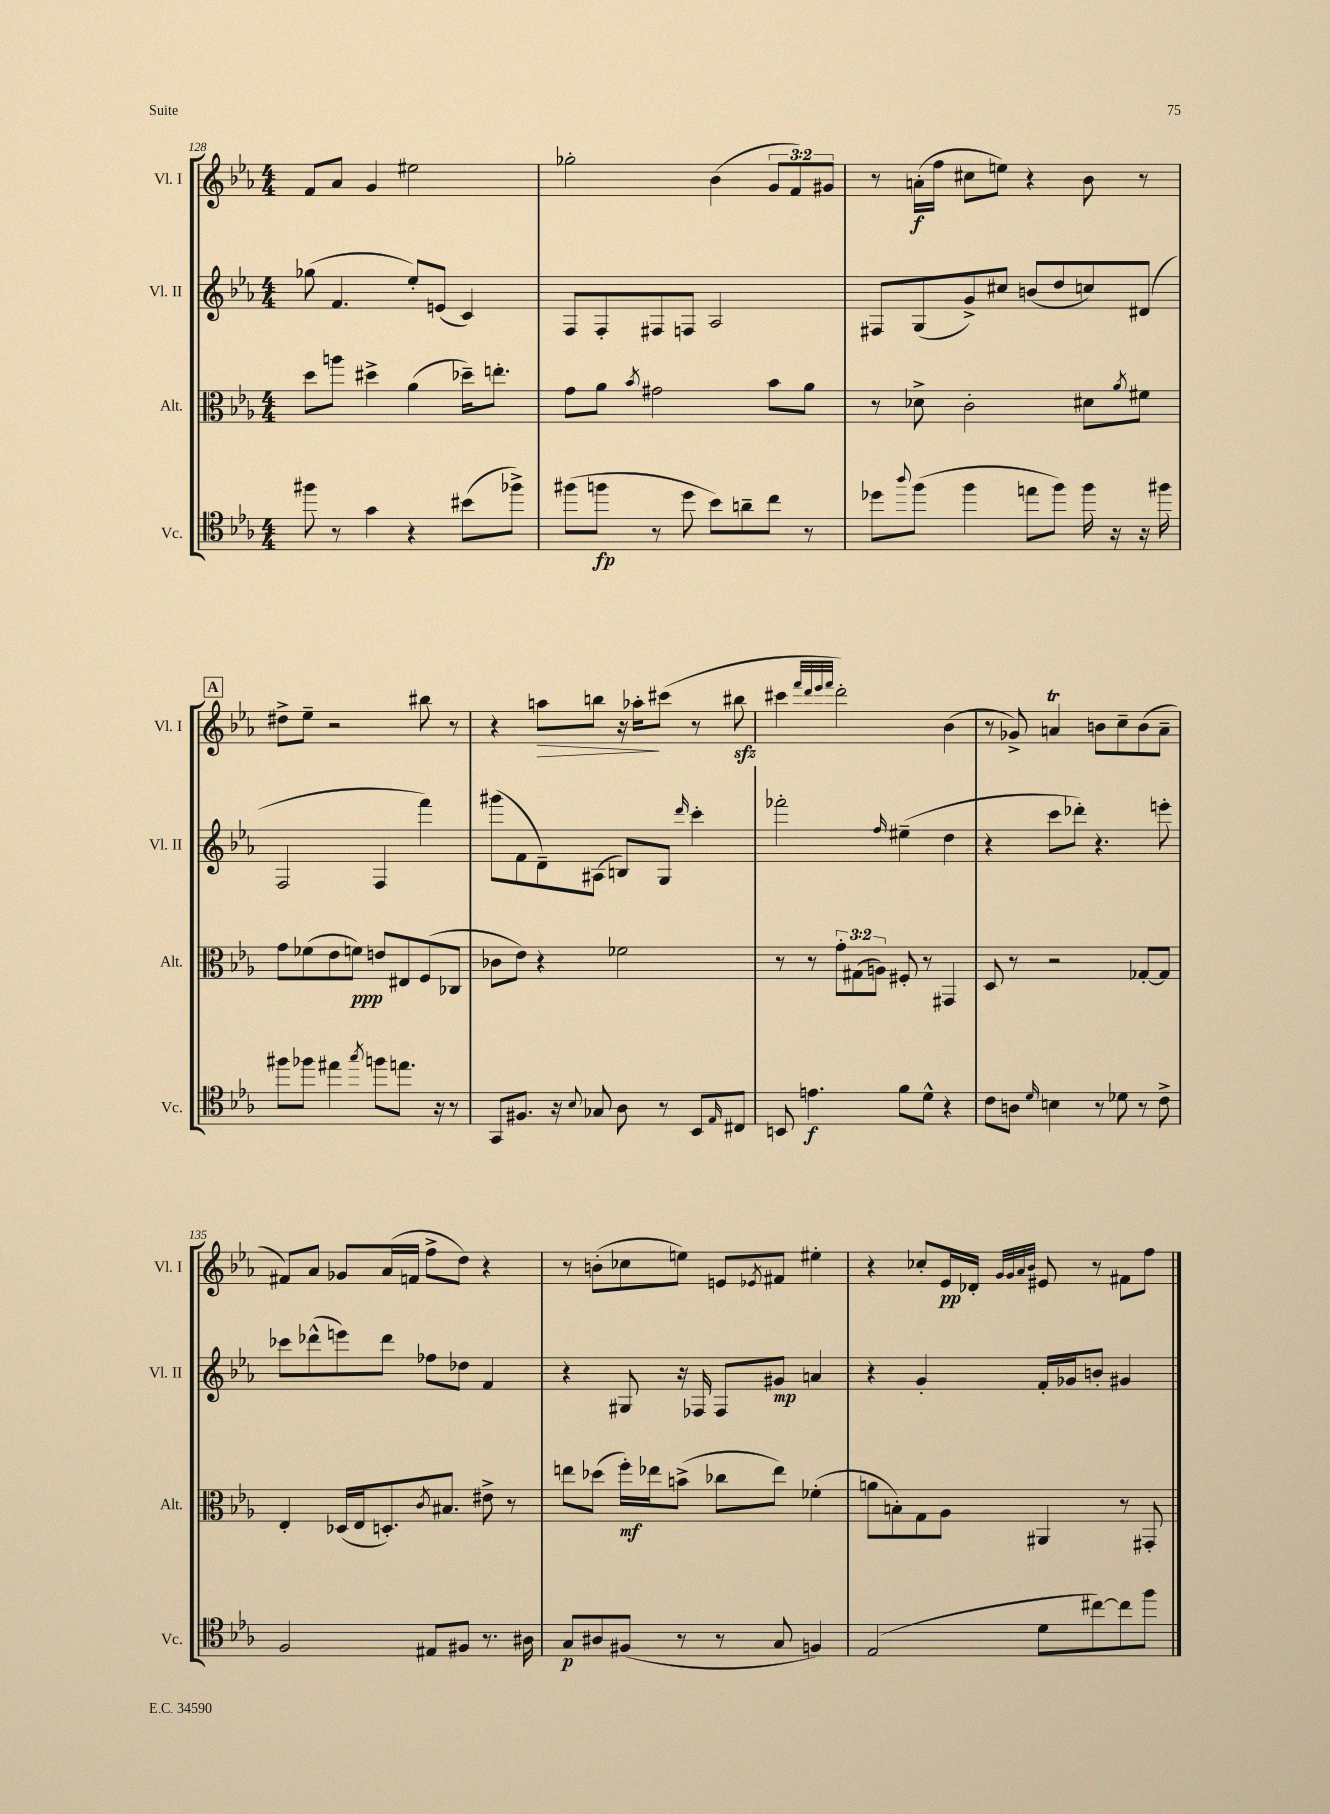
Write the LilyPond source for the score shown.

<<
\new StaffGroup <<
\new Staff = "s0" \with { instrumentName = "Vl. I" shortInstrumentName = "Vl. I" } {
    \clef treble \key ees \major \numericTimeSignature \time 4/4 \override Staff.TupletNumber.text = #tuplet-number::calc-fraction-text
    f'8 aes'8 g'4 eis''2 |
    ges''2-. bes'4( \tuplet 3/2 { g'8 f'8) gis'8 } |
    r8 a'16-.\f( f''16 cis''8 e''8) r4 bes'8 r8 |
    \mark \markup { \box "A" } dis''8-> ees''8-- r2 bis''8 r8 |
    r4 a''8\> b''8 r16 aes''16-.\! cis'''8( r8 bis''8\sfz |
    cis'''4 \grace { f'''32 d'''32 ees'''32 f'''32 } d'''2-.) bes'4( |
    r8 ges'8->) a'4\trill b'8 c''8-- b'8( a'8-- |
    fis'8) aes'8 ges'8 aes'16( f'16 f''8-> d''8) r4 |
    r8 b'8-.( ces''8 e''8) e'8 \acciaccatura { ees'8 } fis'8 eis''4-. |
    r4 ces''8-. ees'16\pp des'16-. \grace { g'32 g'32 aes'32 bes'32 } eis'8 r8 fis'8 f''8 \bar "|." |
}
\new Staff = "s1" \with { instrumentName = "Vl. II" shortInstrumentName = "Vl. II" } {
    \clef treble \key ees \major \numericTimeSignature \time 4/4
    ges''8( f'4. ees''8-.) e'8( c'4) |
    f8 f8-. fis8 f8 aes2 |
    fis8 g8( g'8->) cis''8 b'8( d''8 c''8) dis'8( |
    \mark \markup { \box "A" } f2 f4 f'''4) |
    gis'''8( f'8 d'8--) ais8( b8) g8 \grace { d'''16 } c'''4-. |
    fes'''2-. \grace { f''16 } eis''4--( d''4 |
    r4 c'''8 des'''8-.) r4. e'''8-. |
    ces'''8 des'''8-^( e'''8) des'''8 fes''8 des''8 f'4 |
    r4 gis8 r16 fes16 fes8 gis'8\mp a'4 |
    r4 g'4-. f'16-. ges'16 b'8-. gis'4 \bar "|." |
}
\new Staff = "s2" \with { instrumentName = "Alt." shortInstrumentName = "Alt." } {
    \clef alto \key ees \major \numericTimeSignature \time 4/4 \override Staff.TupletNumber.text = #tuplet-number::calc-fraction-text
    d''8 a''8 dis''4-> aes'4( des''16--) e''8.-. |
    g'8 aes'8 \acciaccatura { bes'8 } gis'2 bes'8 aes'8 |
    r8 des'8-> c'2-. dis'8 \acciaccatura { aes'8 } fis'8 |
    \mark \markup { \box "A" } g'8 fes'8( ees'8 f'8\ppp) e'8 eis8 f8( ces8 |
    ces'8 ees'8) r4 fes'2 |
    r8 r8 \tuplet 3/2 { g'8-. gis8( a8) } fis8-. r8 gis,4 |
    d8 r8 r2 ges8~-. ges8 |
    ees4-. des16( ees16 d8.-.) \acciaccatura { c'8 } bis8. eis'8-> r8 |
    e''8 des''8( f''16-.\mf) ees''16 b'8->( ces''8 ees''8) fes'4-.( |
    a'8 b8-.) g8 aes8 ais,4 r8 gis,8-. \bar "|." |
}
\new Staff = "s3" \with { instrumentName = "Vc." shortInstrumentName = "Vc." } {
    \clef tenor \key ees \major \numericTimeSignature \time 4/4
    fis''8 r8 g'4 r4 bis'8( fes''8->) |
    fis''8( f''8\fp r8 d''8 bes'8) a'8-- c''8 r8 |
    des''8 \appoggiatura { aes''8 } f''8( f''4 e''8 f''8) f''16 r16 r16 fis''16 |
    \mark \markup { \box "A" } fis''8 fes''8 eis''4 \acciaccatura { g''8 } f''8 e''8. r16 r8 |
    g,8 fis8. r16 \appoggiatura { bes8 } ges8 aes8 r8 bes,8 \grace { ees16 } cis8 |
    b,8 e'4.\f f'8 d'8-^ r4 |
    c'8 a8 \grace { d'16 } b4 r8 des'8 r8 c'8-> |
    f2 eis8 fis8 r8. ais16 |
    g8\p ais8 fis8( r8 r8 g8 f4) |
    ees2( d'8 cis''8~) cis''8 f''8 \bar "|." |
}
>>
>>
\layout { \context { \Score currentBarNumber = #128 } }
